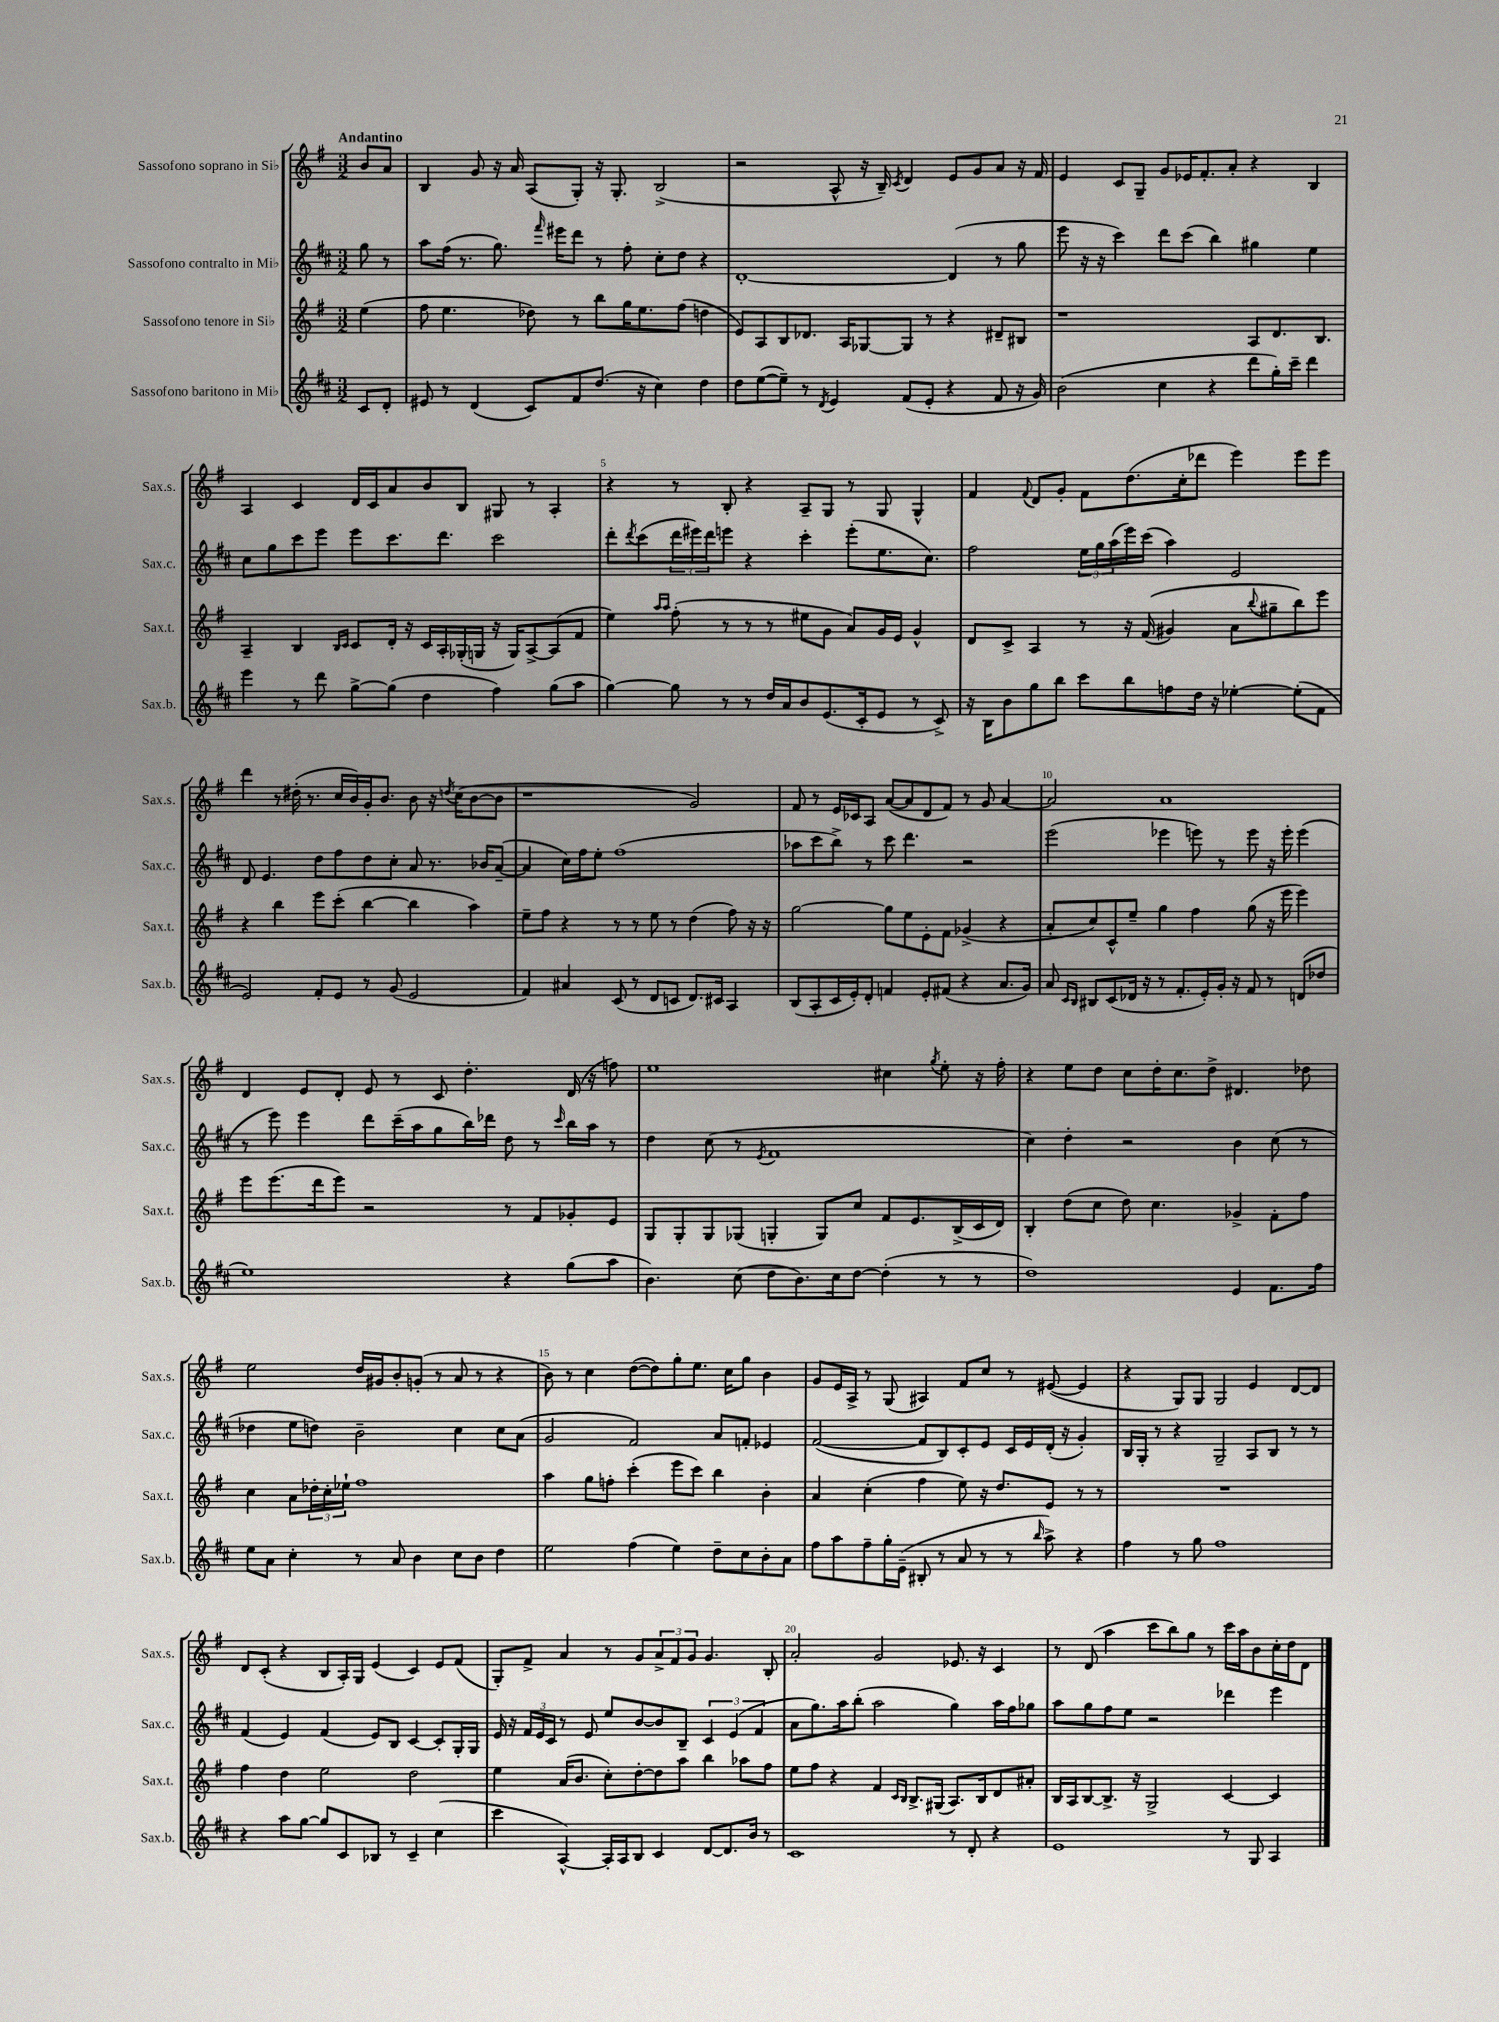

**kern	**kern	**kern	**kern
*part4	*part3	*part2	*part1
*staff4	*staff3	*staff2	*staff1
*I"Sassofono baritono in Mi♭	*I"Sassofono tenore in Si♭	*I"Sassofono contralto in Mi♭	*I"Sassofono soprano in Si♭
*I'Sax.b.	*I'Sax.t.	*I'Sax.c.	*I'Sax.s.
*clefG2	*clefG2	*clefG2	*clefG2
*k[f#c#]	*k[f#]	*k[f#c#]	*k[f#]
*M3/2	*M3/2	*M3/2	*M3/2
=	=	=	=
!	!	!	!LO:TX:a:B:t=Andantino
8c#/L	(4ee\	8gg\	8b/L
8d'/J	.	8r	8a/J
=1	=1	=1	=1
8e#X/	8ff#\	8aa\L	4B/
8r	4.ee\	(16ff#\Jk	.
.	.	8.r	.
(4d/	.	.	8g/
.	.	8.gg\)	16r
.	.	.	16a/
8c#/L)	8dd-X\)	.	(8A/L
.	.	16qqfff#/	.
.	.	16eee#X\KL	.
8f#/	8r	8ddd\J	8G'/J)
(8.dd/J	8bb\L	8r	16r
.	.	.	8.G'/
.	16gg\K	8ff#'\	.
16r	8.ee\	.	.
4cc#\)	.	8cc#'\L	(2B^/
.	(8ff#\J	8dd\J	.
4dd\	4ddn\	4r	.
=2	=2	=2	=2
8dd\L	8e/L)	[1d'	2r
([8ee\	8A/	.	.
8ee~\J])	8B/	.	.
8r	8.d-X/J	.	.
8qd/	.	.	.
4e/	.	.	8A^^/
.	16A/KL	.	.
.	[8G-X/	.	16r
.	.	.	16B~/)
.	.	.	8qc/
(8f#/L	8G-/J]	.	4d/
8e'/J	8r	.	.
4r	4r	(4d/]	8e/L
.	.	.	8g/
8f#/	8d#X~/L	8r	8a/J
16r	8B#X/J	8gg\	16r
16g/)	.	.	16f#/
=3	=3	=3	=3
(2b\	1r	8eee\	4e/
.	.	16r	.
.	.	16r	.
.	.	4ccc#\)	8c/L
.	.	.	8G~/J
4cc#\	.	8ddd\L	8g/L
.	.	(8ccc#\J	16e-X/K
.	.	.	8.f#'/
4r	.	4bb\)	.
.	.	.	8a'/J
8ddd\L	8A/L	4gg#X\	4r
16gg'\L)	8.d/	.	.
16ccc#~\JJ	.	.	.
4ddd\	.	4ee\	4B/
.	8.B/J	.	.
!!LO:LB:g=z
=4	=4	=4	=4
4eee\	4A~/	8cc#\L	4A/
.	.	8gg\	.
8r	4B/	8ccc#\	4c/
8ddd\	.	8eee\J	.
.	16qqB/LL	.	.
.	16qqc/JJ	.	.
[8gg^\L	8c/L	8eee\L	16d/LL
.	.	.	16c/J
(8gg\J]	16d'/Jk	8.ccc#\	8a/
.	16r	.	.
4dd\	16c/LL	.	8b/
.	16A'/	8.ddd\J	.
.	(16G-X'/	.	8B/J
.	16Gn/JJ	.	.
4ff#\)	16r	2ccc#\	8G#X/
.	16G/KL)	.	.
.	[8A^/	.	8r
(8gg\L	(8A/]	.	4A'/
8aa\J	8f#/J	.	.
=5	=5	=5	=5
[4gg\)	4ee\)	8ddd'\L	4r
.	.	8qddd/	.
.	.	(8ccc#\	.
.	16qqaa/LL	.	.
.	16qqaa/JJ	.	.
8gg\]	(8ff#'\	24ddd\L	8r
.	.	24eee#X\)	.
.	.	24ddd\J	.
8r	8r	8eeen\J	8B'/
8r	8r	4r	4r
16dd/LL	8r	.	.
16a/J	.	.	.
8b/	8ee#X\L	4ccc#'\	8A~/L
(8.e/	8g\J	.	8G/J
.	8a/L)	(8eee'\L	8r
16c#'/k	.	.	.
8e/J	16g/L	8.ee\	8G/
.	16e/JJ	.	.
8r	4g^^/	.	4G^^/
.	.	8.cc#\J)	.
8c#^/)	.	.	.
=6	=6	=6	=6
16r	8d/L	2ff#\	4f#/
16B\KL	.	.	.
8b\	8c^/J	.	.
.	.	.	8qqf#/
8gg\	4A/	.	8d/L
8bb\J	.	.	8g'/J
8ccc#\L	8r	24ee\LL	8f#\L
.	.	24gg\	.
.	.	(24aa\	.
8bb\	16r	16eee\)	(8.dd\
.	((16f#/	(16ccc#\JJ	.
8ffn\	4g#X/)	4aa\)	.
.	.	.	16cc'\k
16dd\Jk	.	.	8ddd-X\J
16r	.	.	.
[4ee-X'\	8a\L	2e/	4eee\)
.	8qqbb/	.	.
.	8gg#X~\	.	.
(8ee-'\L]	8bb\)	.	8eee\L
8f#\J	8eee\J	.	8eee\J
!!LO:LB:g=z
=7	=7	=7	=7
2e/)	4r	8d/	4ddd\
.	.	4.e/	.
.	4bb\	.	8r
.	.	.	(16dd#X'\
.	.	.	8.r
8f#'/L	8eee\L	8dd\L	.
8e/J	(8ccc'\J	8ff#\	16cc/LL
.	.	.	16b/)
8r	[4bb\	8dd\	16g'/J
.	.	.	8.b/J
(8g/	.	8cc#'\J	.
2e/	4bb\]	8a/	8b\
.	.	8.r	16r
.	.	.	8qddn/
.	.	.	(16cc\KL
.	4aa\)	.	[8b\
.	.	16b-X/KL	.
.	.	([8a~/J	8b\J]
=8	=8	=8	=8
4f#/)	8ee~\L	4a/]	1r
.	8ff#\J	.	.
4a#X/	4r	16cc#\LL)	.
.	.	16ff#\J	.
.	.	8ee'\J	.
(8c#/	8r	(1ff#	.
8r	8r	.	.
8d/L	8ee\	.	.
8cn/J	8r	.	.
8.d/L)	(4dd\	.	2g/)
16c#X/Jk	.	.	.
4A/	8ff#\)	.	.
.	16r	.	.
.	16r	.	.
=9	=9	=9	=9
(8B/L	[2gg\	8aa-X\L	8f#/
8A'/	.	8ccc#\	8r
16c#/L	.	8bb^\J)	16e/LL
16e'/J)	.	.	16c-X/J
8d'/J	.	8r	8A/J
4fn/	8gg\L]	8ccc#\	([8a/L
.	8ee\	4.ddd\	8a/]
8e'/L	8e'\	.	8d/
(8f#X/J	8f#\J	.	8f#/J)
4r	(4g-X^/	2r	8r
.	.	.	8g/
8.a/L	4r	.	[4a/
16g/Jk)	.	.	.
=10	=10	=10	=10
8a/	8a'/L	(2eee\	2a/]
16qqc#/LL	.	.	.
16qqB/JJ	.	.	.
8B#X/L	8cc/)	.	.
(8c#/	8c^^/	.	.
16d-X/Jk	8ee~/J	.	.
16r	.	.	.
8r	4gg\	4eee-X\	1a
8.f#'/L	.	.	.
.	4ff#\	8eeen\)	.
16e'/L)	.	.	.
16g'/JJ	.	8r	.
16r	.	.	.
8f#/	(8gg\	8eee\	.
8r	16r	16r	.
.	16eee\	16eee'\	.
(8dn/L	4eee\)	(4eee\	.
8dd-X/J	.	.	.
!!LO:LB:g=z
=11	=11	=11	=11
1ee)	8eee\L	8r	4d/
.	(8.eee\	8eee\)	.
.	.	4eee\	8e/L
.	16ddd\k	.	.
.	8eee\J)	.	8d'/J
.	2r	8ddd\L	8e/
.	.	(16ccc#~\L	8r
.	.	16aa\J	.
.	.	8gg\	8c/
.	.	16bb\L)	4.dd'\
.	.	16ddd-X\JJ	.
4r	8r	8dd\	.
.	8f#/L	8r	.
.	.	16qqccc#/	.
(8gg\L	8g-X'/	16bb\LL	(16d/
.	.	16aa\JJ	16r
8aa\J	8e/J	8r	8ffn\)
=12	=12	=12	=12
4.b\)	8G/L	4dd\	1ee
.	8G'/	.	.
.	8G/	(8cc#\	.
(8cc#\	(8G-X/J	8r	.
.	.	8qe/	.
8dd\L	4Gn'/	1f#	.
8.b\)	.	.	.
.	8G/L)	.	.
16cc#\k	.	.	.
[8dd\J	8cc/J	.	.
(4dd'\]	8f#/L	.	4cc#X\
.	8.e/	.	.
.	.	.	8qgg/
8r	.	.	8ee'\
.	(16B^/L	.	.
8r	16c/	.	16r
.	16d/JJ)	.	16ff#'\
=13	=13	=13	=13
1dd)	4B'/	4cc#\)	4r
.	(8dd\L	4dd'\	8ee\L
.	8cc\J	.	8dd\J
.	8dd\)	2r	8cc\L
.	4.cc\	.	16dd'\K
.	.	.	8.cc\
.	.	.	8dd^\J
4e/	4g-X^/	4b\	4.d#X/
8.f#\L	8f#'\L	(8cc#\	.
.	8ff#\J	8r	8dd-X\
16ff#\Jk	.	.	.
!!LO:LB:g=z
=14	=14	=14	=14
8ee\L	4cc\	4dd-X\	2ee\
8a\J	.	.	.
4cc#'\	8a\L	8ee\L	.
.	24dd-X'\L	8ddn\J)	.
.	24cc'\	.	.
.	24ee-X`\JJ	.	.
8r	1ff#	2b~\	16dd/LL
.	.	.	16g#X/J
8a/	.	.	8b'/
4b\	.	.	(8gn'/J
.	.	.	8r
8cc#\L	.	4cc#\	8a/
8b\J	.	.	8r
4dd\	.	8cc#\L	4r
.	.	(8a\J	.
=15	=15	=15	=15
2ee\	4aa\	2g/	8b\)
.	.	.	8r
.	8gg\L	.	4cc\
.	8ffn'\J	.	.
(4ff#\	(4ccc'\	2f#/)	([8dd\L
.	.	.	8dd\])
4ee\)	8eee\L	.	8gg'\
.	8ccc\J)	.	8.ee\J
8dd~\L	4bb\	8a/L	.
.	.	.	16cc\KL
8cc#\	.	8fn'/J	8gg\J
8b'\	4b'\	4e-X/	4b\
8a\J	.	.	.
=16	=16	=16	=16
8ff#\L	4a/	([2f#/	8g/L
8aa\	.	.	16e/L
.	.	.	16A^/JJ
8ff#~\	(4cc'\	.	8r
16gg'\L	.	.	(8G/
(16e~\JJ	.	.	.
8B#X'/	4ff#\	8f#/L]	4A#X/)
8r	.	8B/)	.
8a/	8ee\)	8c#'/	8f#/L
8r	16r	8e/J	8cc/J
.	8.dd/L	.	.
8r	.	16c#/LL	8r
.	.	16e/	.
16qqbb/	.	.	.
8aa^\)	8e/J	(16d'/JJ	([8e#X/
.	.	16r	.
4r	8r	4g'/)	4e#/]
.	8r	.	.
=17	=17	=17	=17
4ff#\	1.r	16B/LL	4r
.	.	16G'/JJ	.
.	.	8r	.
8r	.	4r	8G/L)
8gg\	.	.	8G/J
1ff#	.	2G~/	2G/
.	.	8A/L	4e/
.	.	8B/J	.
.	.	8r	[8d/L
.	.	8r	8d/J]
!!LO:LB:g=z
=18	=18	=18	=18
4r	4ff#\	(4f#/	8d/L
.	.	.	(8c'/J
8aa\L	4dd\	4e/)	4r
[8gg\J	.	.	.
8gg/L]	2ee\	(4f#/	8B/L
8c#/	.	.	16A'/L)
.	.	.	16G/JJ
8B-X/J	.	8e/L)	(4e/
8r	.	8B/J	.
4c#~/	2dd\	[4c#/	4c/)
(4cc#\	.	8c#'/L]	8e/L
.	.	16G'/L	(8f#/J
.	.	16G/JJ	.
=19	=19	=19	=19
4ccc#\	4ee\	16e/	8G'/L)
.	.	16r	.
.	.	24f#/LL	8f#^/J
.	.	24e/	.
.	.	24c#/JJ	.
[4A^^/)	(16a/KL	8r	4a/
.	8.b/J	.	.
.	.	8e/	.
16A'/LL]	8cc'\L)	8ee/L	8r
16A/J	.	.	.
8B/J	[8dd'\	[8b/	8g/L
4c#/	8dd\]	8b/]	12a^/
.	.	.	12f#/
.	8aa\J	8B~/J	.
.	.	.	12g/J
[8d/L	4bb\	6c#/	4.g/
8.d/]	.	.	.
.	.	(6e/	.
.	8aa-X\L	.	.
16b/Jk	.	.	.
.	.	6f#/	.
8r	8ff#\J	.	8B'/
=20	=20	=20	=20
1c#	8ee\L	8a\L	2a'/
.	8ff#\J	8.gg\)	.
.	4r	.	.
.	.	16aa\k	.
.	.	(8bb'\J	.
.	4f#/	2aa\	2g/
.	16qqc/LL	.	.
.	16qqB/JJ	.	.
.	8.B^/L	.	.
.	(16G#X/Jk	.	.
8r	8.A/L)	4gg\)	8.e-X/
8d'/	.	.	.
.	16B/k	.	16r
4r	8d/	16aa\LL	4c/
.	.	16ff#\J	.
.	8a#X'/J	8gg-X\J	.
=21	=21	=21	=21
1e	16B/LL	8aa\L	8r
.	16A/J	.	.
.	[8B/	8gg\	(8d/
.	8.B^/J]	8ff#\	4aa\
.	.	8ee\J	.
.	16r	.	.
.	2G^/	2r	8ccc\L
.	.	.	8bb\)
.	.	.	8gg\J
.	.	.	8r
8r	[4c/	4ddd-X\	16ccc\LL
.	.	.	16aa\J
8G/	.	.	8b\
4A/	4c/]	4eee\	16cc'\L
.	.	.	16dd\J
.	.	.	8d\J
==	==	==	==
*-	*-	*-	*-
